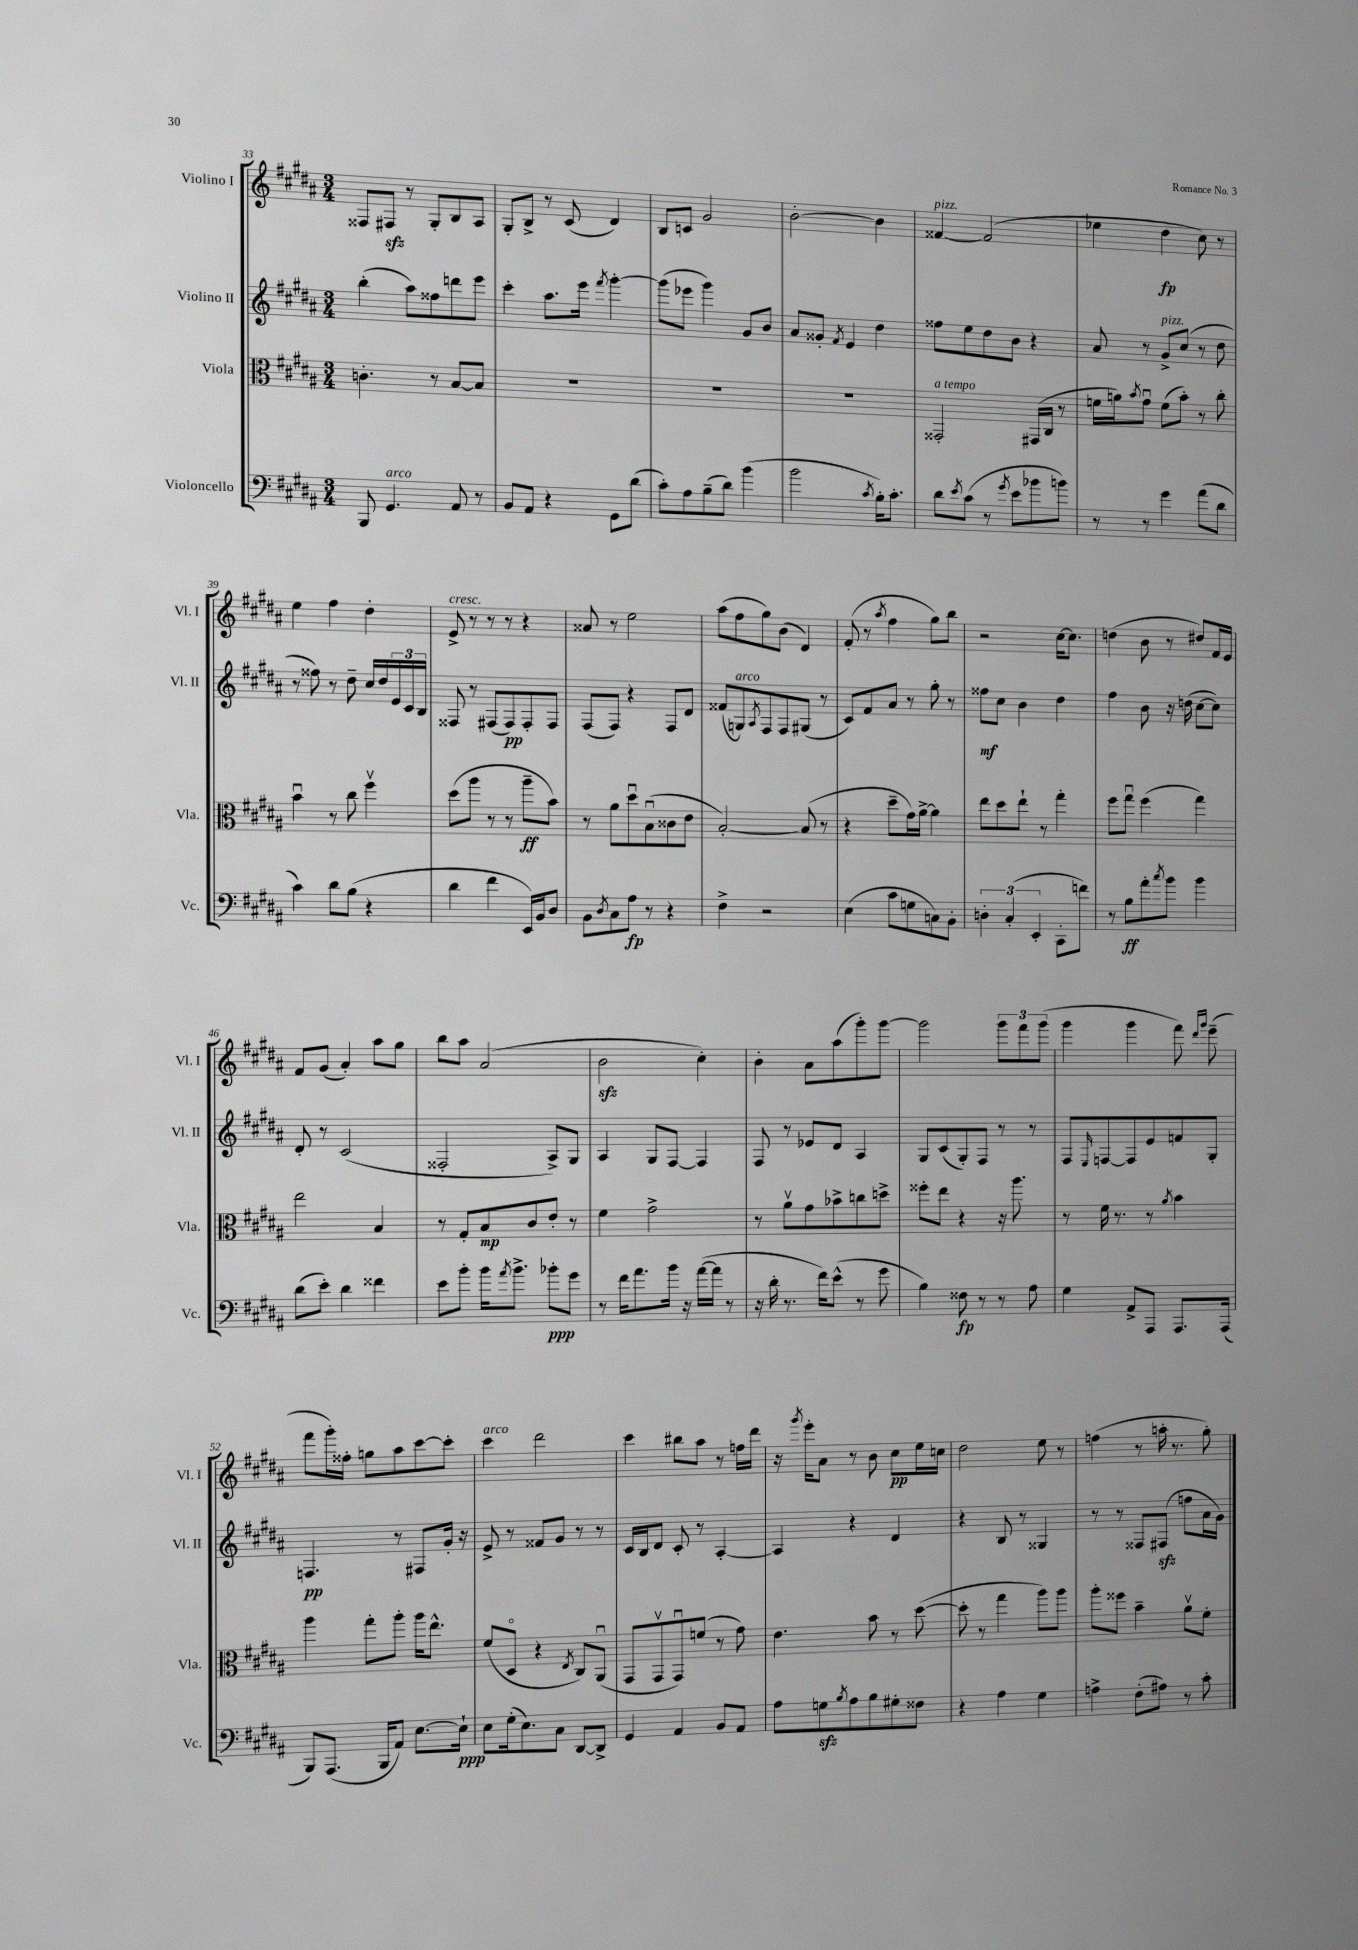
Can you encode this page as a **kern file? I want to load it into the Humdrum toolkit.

**kern	**kern	**kern	**kern
*staff4	*staff3	*staff2	*staff1
*clefF4	*clefC3	*clefG2	*clefG2
*k[f#c#g#d#a#]	*k[f#c#g#d#a#]	*k[f#c#g#d#a#]	*k[f#c#g#d#a#]
*M3/4	*M3/4	*M3/4	*M3/4
8BBB/	4.c'\	(4bb'\	8F##/L
4.GG#/	.	.	8F#/J
.	.	8aa#\L)	8r
.	8r	8ff##\	8G#'/L
8AA#/	[8B/L	8ddd\	8B/
8r	8B/]J	8eee\J	8A#/J
=	=	=	=
8BB/L	2.r	4ccc#'\	8G#'/L
8AA#/J	.	.	8B^/J
4r	.	8.aa#\L	8r
.	.	.	(8c#/
.	.	16eee\Jk	.
.	.	8qfff#/	.
8GG#\L	.	[4ggg#'\	4d#/)
(8d#\J	.	.	.
=	=	=	=
8c#'\L)	2.r	(8ggg#\]L	8B/L
8A#\	.	8eee-\J	8c/J
(8B~\	.	4ggg#\)	2g#/
8d#\J)	.	.	.
(4b\	.	8g#/L	.
.	.	8b/J	.
=	=	=	=
2b\	2.r	8a#/L	[2b'\
.	.	8g##'/J	.
.	.	8qf#/	.
.	.	4e/	.
8qc#/	.	.	.
16B'\LK)	.	4dd#\	4b\]
8.c#'\J	.	.	.
=	=	=	=
8d#\L	2GG##'/	8ff##\L	[4f##/
8qe/	.	.	.
(8c#\J	.	8ee\	.
8r	.	8dd#\	(2f##/]
8qg#/	.	.	.
8e\L	.	8b\J	.
8b-\	(16GG#/LL	4r	.
.	16C#/JJ	.	.
8b\J)	8r	.	.
=	=	=	=
8r	16f\LL	8a#/	4ee-\
.	16a\J)	.	.
.	8qb/	.	.
8r	8g#u\J	8r	.
4g#\	(8f\L	8g#^/L	4dd#\
.	8b'\J)	(8cc#/J	.
(8a#\L	8r	8r	8cc#\)
8d#\J	8cc#'\	8dd#\	8r
=	=	=	=
4c#\)	4bu\	8r	4ee\
.	.	8ff##\)	.
8d#\L	8r	8r	4ff#\
(8B\J	8cc#\	8dd#~\	.
4r	4ff#v\	16cc#/LL	4dd#'\
.	.	16dd#/	.
.	.	24e/	.
.	.	24c#/	.
.	.	24B/JJ	.
=	=	=	=
4d#\	(8dd#\L	8F##/	8e^/
.	8aa#\J	8r	8r
4f#\	8r	(8F#/L	8r
.	8r	8F#/)	8r
16EE/LL)	8aa#~\L	8F#'/	4r
16BB/J	.	.	.
8D#/J	8b\J)	8F#/J	.
=	=	=	=
8BB\L	8r	(8F#/L	8a##/
8qD#/	.	.	.
8C#\	8a#\L	8F#/J)	8r
8A#\J	8dd#u\	4r	2ee\
8r	(8Bu\	.	.
4r	8c##\	8F#/L	.
.	8e\J	8d#/J	.
=	=	=	=
4F#^\	[2B'/)	(8f##/L	(8aa#\L
.	.	8G/)	8ff#\
.	.	8qA#/	.
2r	.	8F#/	8gg#\)
.	.	8F#/	(8b\J
.	(8B/]	(8G#/J	4d#/)
.	8r	8r	.
=	=	=	=
(4E\	4r	8c#/L)	(8f#'/
.	.	8f#/	8r
.	.	.	8qaa#/
8c#\L	8dd#~\L	8a#/J	4ff#\
8G\	16g#\L)	8r	.
.	[16a#^\JJ	.	.
8C\)	4a#\]	8gg#'\	8gg#\L)
8BB'\J	.	8r	8bb\J
=	=	=	=
6D'\	8ee\L	8ff##\L	2r
.	8dd#\	8cc#\J	.
(6C#'/	.	.	.
.	8ee`\J	4b\	.
6EE'/	.	.	.
.	8r	.	.
8CC#'\L	4gg#'\	4dd#\	[16cc#\LK
.	.	.	8.cc#\]J
8f\J)	.	.	.
=	=	=	=
8r	8ff#\L	4ff#\	(4dd\
8B\L	8gg#u\J	.	.
8a#'\	(4ff#\	8b\	8b\
8qcc#/	.	.	.
8b\J	.	16r	8r
.	.	(16dd\	.
4b\	4gg#\)	[8cc#\L	8dd#/L)
.	.	8cc#\]J)	16f#/L
.	.	.	16e/JJ
=	=	=	=
(8d#\L	2ee\	8d#'/	8f#/L
8e'\J)	.	8r	(8g#/J
4d#\	.	(2c#/	4a#'/)
4f##\	4B/	.	8aa#\L
.	.	.	8gg#\J
=	=	=	=
8e\L	8r	2F##'/	8bb\L
8b'\J	8G#'/L	.	8aa#\J
16b\LK	8B/	.	(2a#/
8qa#/	.	.	.
8.b^\J	.	.	.
.	8c#/	.	.
8b-'\L	8e'/J	8A#^/L)	.
8g#\J	8r	8G#/J	.
=	=	=	=
8r	4f#\	4A#/	2b\
16f#\LK	.	.	.
8.a#\	.	.	.
.	2g#^\	8G#/L	.
16b\Jk	.	[8F#/J	.
16r	.	.	.
([16a#\LL	.	4F#/]	4cc#'\)
16a#\]JJ	.	.	.
8r	.	.	.
=	=	=	=
16r	8r	8F#/	4b'\
16d#'\	.	.	.
8.r	8a#v\L	8r	.
.	8g#\	8e-/L	8a#\L
16f#\LK)	.	.	.
(8e^^\J	8b-^\	8d#/J	(8aa#\
8r	8cc\	4A#/	8ggg#'\)
8g#\	8dd^\J	.	[8ggg#\J
=	=	=	=
4B\)	8ff##'\L	8G#/L	2ggg#\]
.	8ee\J	(8c#/	.
8F##\	4r	8G#'/)	.
8r	.	8F#/J	.
8r	16r	8r	12ggg#\L
.	8.aa#\	.	.
.	.	.	12fff#\
8A#\	.	8r	.
.	.	.	(12ggg#\J
=	=	=	=
4G#\	8r	8F#/L	4ggg#\
.	.	16qqE/	.
.	16f#\	[8F/	.
.	8.r	.	.
8AA#^/L	.	8F/]	4ggg#\
8AAA#/J	8r	8e/	.
.	8qa#/	.	.
8.AAA#/L	4b\	8f/	8fff#\)
.	.	.	16qqddd#/LL
.	.	.	16qqggg#/JJ
.	.	8G#'/J	(8eee~\
(16AAA#/Jk	.	.	.
=	=	=	=
8BBB/L)	4aa#\	4.F/	8fff#\L
(8.AAA#/J	.	.	16ggg#'\L)
.	.	.	16ff##'\JJ
.	8gg#'\L	.	8gg\L
16BBB/LK	.	.	.
8AA#/J)	8aa#'\J	8r	8aa#\
[8.E\L	16aa#\LK	8F#/L	[8ccc#\
.	8.ee^^\J	.	.
.	.	16g#'/Jk	8ccc#'\]J
16E`\]Jk	.	16r	.
=	=	=	=
8E\L	(8f#/L	8e^/	4ccc#\
(16G#'\k	8D#o/J	8r	.
8.E\)	.	.	.
.	4r	8f##/L	2ddd#\
8C#\J	.	8g#/J	.
.	8qE/	.	.
[8DD#/L	8C#/L)	8r	.
8DD#^/]J	(8AA#u/J	8r	.
=	=	=	=
4GG#/	8GG#/L	16c#/LL	4ccc#\
.	.	16B/J	.
.	8GG#v/	8d#/J	.
4AA#/	8GG#u/)	8c#'/	8bb#\L
.	(8f/J	8r	8aa#\J
8BB/L	8r	[4A#'/	8r
8AA#/J	8g#\)	.	16ff\LL
.	.	.	16ddd#\JJ
=	=	=	=
8A#\L	4.e\	4A#/]	16r
.	.	.	8qggg#/
.	.	.	16eee'\LK
8G\	.	.	8a#\J
8qB/	.	.	.
8A#\	.	4r	8r
8B\	8b\	.	8b\
8G#'\	8r	4d#/	8cc#\L
8F##\J	([8dd#\	.	16ee\L
.	.	.	16cc\JJ
=	=	=	=
4r	8dd#'\]	4r	2dd#\
.	8r	.	.
4A#\	4gg#\	8B/	.
.	.	8r	.
4G#\	8aa#\L)	4G##/	8ee\
.	8aa#\J	.	8r
=	=	=	=
4A^\	8aa#'\L	8r	(4ff\
.	8ff##\J	8r	.
(8F#'\L	4b~\	8F##/L	8r
8A#\J)	.	(8F#/J	16aa'\
.	.	.	8.r
8r	8a#v\L	8ff\L	.
8c#'\	8f#'\J	16a#\L	8gg#'\)
.	.	16g#\JJ)	.
==	==	==	==
*-	*-	*-	*-
